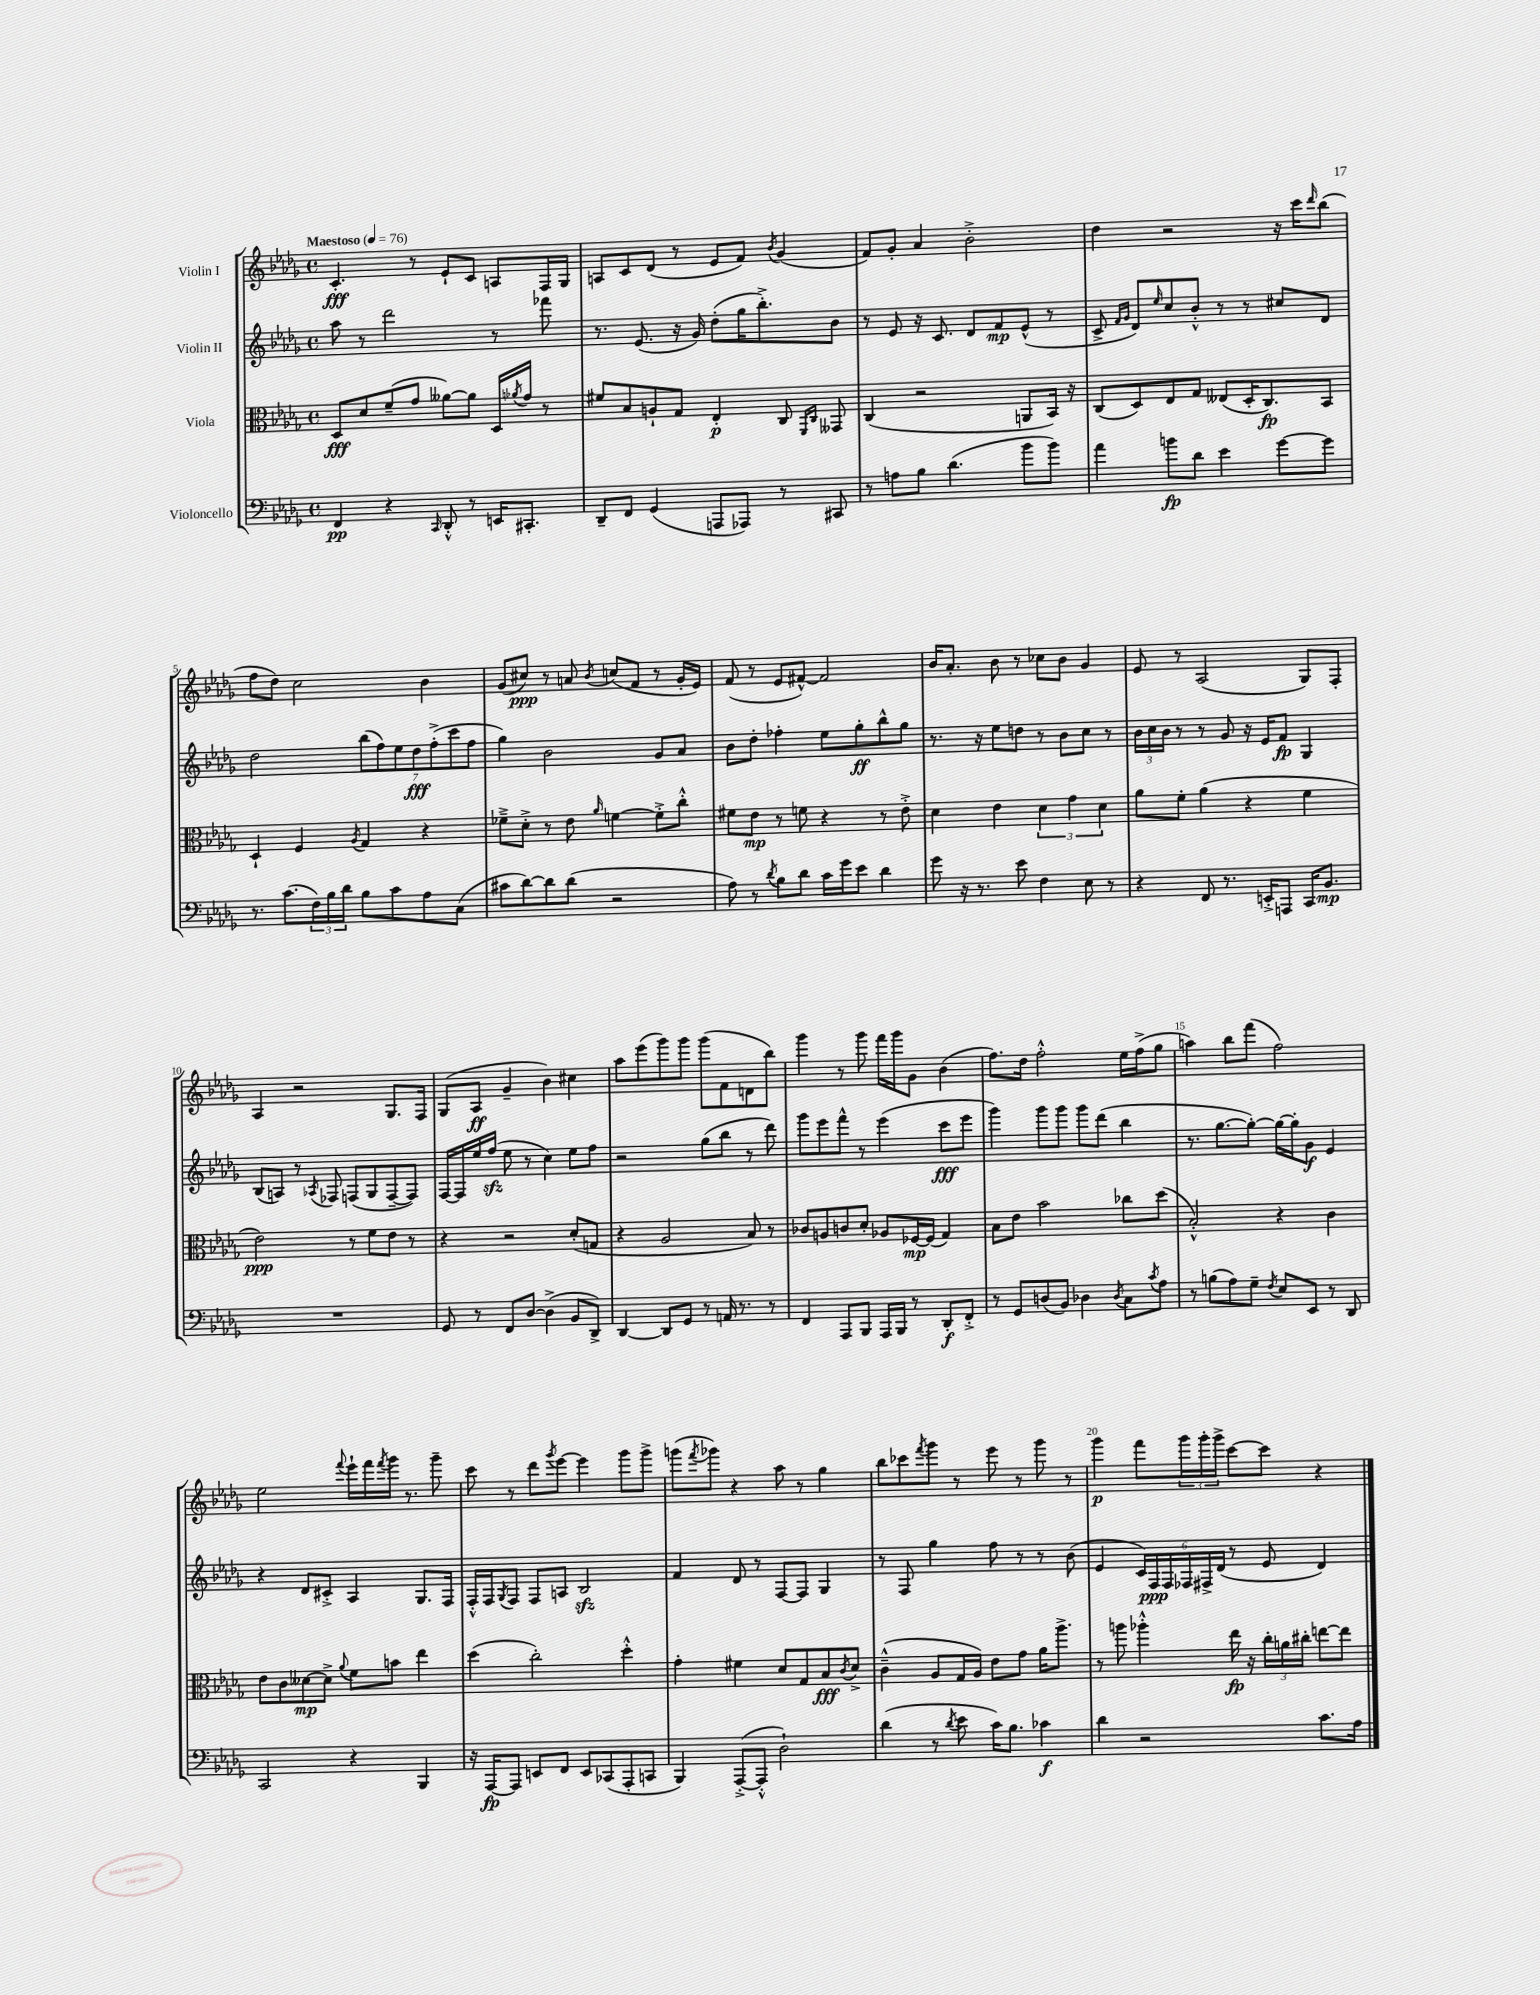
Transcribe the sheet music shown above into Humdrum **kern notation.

**kern	**kern	**kern	**kern
*staff4	*staff3	*staff2	*staff1
*clefF4	*clefC3	*clefG2	*clefG2
*k[b-e-a-d-g-]	*k[b-e-a-d-g-]	*k[b-e-a-d-g-]	*k[b-e-a-d-g-]
*M4/4	*M4/4	*M4/4	*M4/4
*met(c)	*met(c)	*met(c)	*met(c)
*MM76	*MM76	*MM76	*MM76
4FF	8D-	8aa-	4.c'
.	8d-	8r	.
4r	(8f~	2ddd-	.
.	8g-	.	8r
16qqCC	.	.	.
8DD-'^^	[8a--)	.	8e-`
8r	8a--]	.	8c
16EE	16D-	8r	8A
.	8qa-	.	.
8.CC#'	16g-	.	.
.	8r	8fff-	16F
.	.	.	16G-
=	=	=	=
8DD-~	8f#	8.r	8A
8FF	8B-	.	8c
.	.	(8.e-	.
(4GG-	8A`	.	(8d-
.	8G-	16r	8r
.	.	16g-)	.
8AAA	4E-'	(8dd-'	8e-
8AAA-)	.	16gg-	8f)
.	.	8.bb-'^)	.
.	.	.	8qb-
8r	8C	.	(4g-
.	16qqFF	.	.
.	16qqC	.	.
8CC#	8GG--	8b-	.
=	=	=	=
8r	(4C	8r	8f)
8A	.	8e-	8g-'
8B-	2r	16r	4a-
.	.	8.c	.
(4.d-	.	.	.
.	.	8d-	2b-'^
.	.	8f	.
8b-	8AA	(8e-^^	.
8b-)	16BB-)	8r	.
.	16r	.	.
=	=	=	=
4a-	(8C	8c^	4dd-
.	.	16qqf	.
.	.	16qqg-	.
.	8D-)	8d-)	.
.	.	16qqee-	.
8b	8E-	8cc	2r
8d-	8G-	8b-'^^	.
4e-	(8E--	8r	.
.	16D-'	8r	.
.	8.C)	.	.
[8g-	.	8cc#	16r
.	.	.	16ccc
.	.	.	16qqddd-
8g-]	8BB-	8d-	(8bb-
=	=	=	=
8.r	4D-`	2dd-	8ff
.	.	.	8dd-)
(8.c	.	.	.
.	4F	.	2cc
24F)	.	.	.
24B-	.	.	.
24d-	.	.	.
.	8qA-	.	.
8B-	4G-	(14bb-	.
.	.	14ff)	.
8c	.	.	.
.	.	14ee-	.
.	.	14dd-	.
8A-	4r	.	4b-
.	.	(14ff'^	.
.	.	14ccc	.
(8C	.	.	.
.	.	14ff	.
=	=	=	=
8c#	8f-~^	4gg-)	(8g-
[8d-)	8d-'^	.	8cc#)
8d-]	8r	2b-	8r
(8d-	8e-	.	8a
.	16qqa-	.	8qb-
2r	[4f	.	(8cc
.	.	.	8f
.	8f'^]	8g-	8r
.	8cc'^^	8a-	16g-'
.	.	.	16e-)
=	=	=	=
8A-)	8f#	8b-	(8f
8r	8e-	8dd-'	8r
8qd-	.	.	.
8B-	8r	4ff-'	8e-
8d-	8f	.	[8f#^^)
16c	4r	8ee-	2f#]
16g-	.	.	.
8e-	.	8gg-'	.
4d-	8r	8bb-^^	.
.	8e-'^	8gg-	.
=	=	=	=
8g-	4d-	8.r	16b-
.	.	.	8.a-'
16r	.	.	.
8.r	.	16r	.
.	4e-	8ee-	8b-
8e-	.	8dd	8r
4F	6d-	8r	8cc-
.	.	8b-	8b-
.	6g-	.	.
8E-	.	8cc	4g-
.	6d-	.	.
8r	.	8r	.
=	=	=	=
4r	8a-	24b-	8e-
.	.	24cc	.
.	.	24b-	.
.	8f'	8r	8r
8FF	(4a-	8r	(2A-
8.r	.	8g-	.
.	4r	16r	.
16EE'^	.	16e-	.
8AAA	.	8f	.
16CC	4f	4G-	8G-)
8.BB-	.	.	.
.	.	.	8F'
=	=	=	=
1r	2e-)	(8B-	4A-
.	.	8A)	.
.	.	8r	2r
.	.	8qA-	.
.	.	8F-	.
.	8r	(8F	.
.	8f	8G-	.
.	8e-	[8F~	8.G-
.	8r	8F])	.
.	.	.	16F
=	=	=	=
8GG-	4r	[16F	(8G-
.	.	16F]	.
8r	.	16ee-	8A-
.	.	(16ff	.
8FF	2r	8ee-	4g-~
[8D-	.	8r	.
(4D-^]	.	4cc)	4b-)
8BB-	(8d-'	8ee-	4cc#
8DD-^)	8G	8ff	.
=	=	=	=
[4DD-	4r	2r	8aa-
.	.	.	(8eee-
8DD-]	2A-	.	8ggg-)
8GG-	.	.	8ggg-
8r	.	(8gg-	(8ggg-
16AA	.	8bb-	8f
8.r	.	.	.
.	8B-)	8r	8d
8r	8r	8ddd-)	8bb-)
=	=	=	=
4FF	8c-	8ggg-	4ggg-
.	8A	8eee-	.
8AAA-	8c	8fff^^	8r
8BBB-	8d-'	8r	8ggg-
16AAA-	8A-	(4eee-	16fff
16BBB-	.	.	16ggg-
8r	[16F-	.	8g-
.	(16F-]	.	.
8DD-'	4G-)	8ccc	(4b-
8FF'^	.	8eee-	.
=	=	=	=
8r	8B-	4ggg-)	8.ff)
8GG-	8e-	.	.
.	.	.	16dd-
(8D	2b-	8ggg-	2ff'^^
8BB-)	.	8ggg-	.
4D-	.	8ggg-	.
.	.	(8ddd-	.
8qD-	.	.	.
8C	8cc-	4bb-	16ee-
.	.	.	(16ff^
8qc	.	.	.
8A-	(8dd-	.	8gg-
=	=	=	=
8r	2B-'^^)	8.r	4aa)
(8B	.	.	.
.	.	[8.gg-	.
8A-)	.	.	8bb-
8G-~	.	8gg-'_)	(8fff
8qF	.	.	.
8E-	4r	16gg-_	2ff)
.	.	16gg-']	.
8EE-	.	8g-	.
8r	4c	4e-	.
8DD-	.	.	.
=	=	=	=
2CC	8e-	4r	2ee-
.	8c	.	.
.	[8d--	8d-	.
.	8d--^]	8c#'^	.
.	8qqa-	.	8qqfff
4r	8f	4A-	16eee-`
.	.	.	16fff
.	.	.	8qfff
.	8b	.	16ggg-
.	.	.	8.r
4BBB-	4ee-	8.G-	.
.	.	.	8ggg-~
.	.	16F	.
=	=	=	=
16r	(4dd-	16F'^^	8ccc
[16AAA-	.	16F	.
.	.	8qG-	.
8AAA-]	.	8F	8r
8EE	2cc')	8F	8ddd-
.	.	.	8qggg-
8FF	.	8A	[8eee-
8EE	.	2B-	4eee-]
(8CC-	.	.	.
8AAA-'	4dd-'^^	.	8ggg-
8CC	.	.	8ggg-^
=	=	=	=
4BBB-)	4g-'	4f	(8ggg
.	.	.	8qfff
.	.	.	8ggg-)
([8AAA-'^	4f#	8d-	4r
8AAA-'^^]	.	8r	.
2D-`)	8d-	[8F	8aa-
.	8G-	8F]	8r
.	8B-	4G-	4gg-
.	8qc	.	.
.	8d-^	.	.
=	=	=	=
(4d-	(4c~^^	8r	8bb-
.	.	8F	8ccc-
.	.	.	8qfff
8r	8A-	4gg-	8ggg-
8qd-	.	.	.
8e-	16G-	.	8r
.	16A-)	.	.
16c)	8e-	8ff	8eee-
8.B-	.	.	.
.	8g-	8r	8r
4c-	16a-	8r	8ggg-
.	8.aa-^	.	.
.	.	(8b-	8r
=	=	=	=
4d-	8r	4e-	4ggg-
.	8aa	.	.
2r	4aa-'^^	24c)	8fff
.	.	24F	.
.	.	24F	.
.	.	24F-	24ggg-
.	.	24F#^	24ggg-'
.	.	(24d-	24ggg-^
.	16ee-	8r	[8ccc
.	16r	.	.
.	24cc'	8e-	8ccc]
.	24a	.	.
.	24cc#'	.	.
8.c	[8ee	4d-)	4r
.	8ee]	.	.
16A-	.	.	.
==	==	==	==
*-	*-	*-	*-
